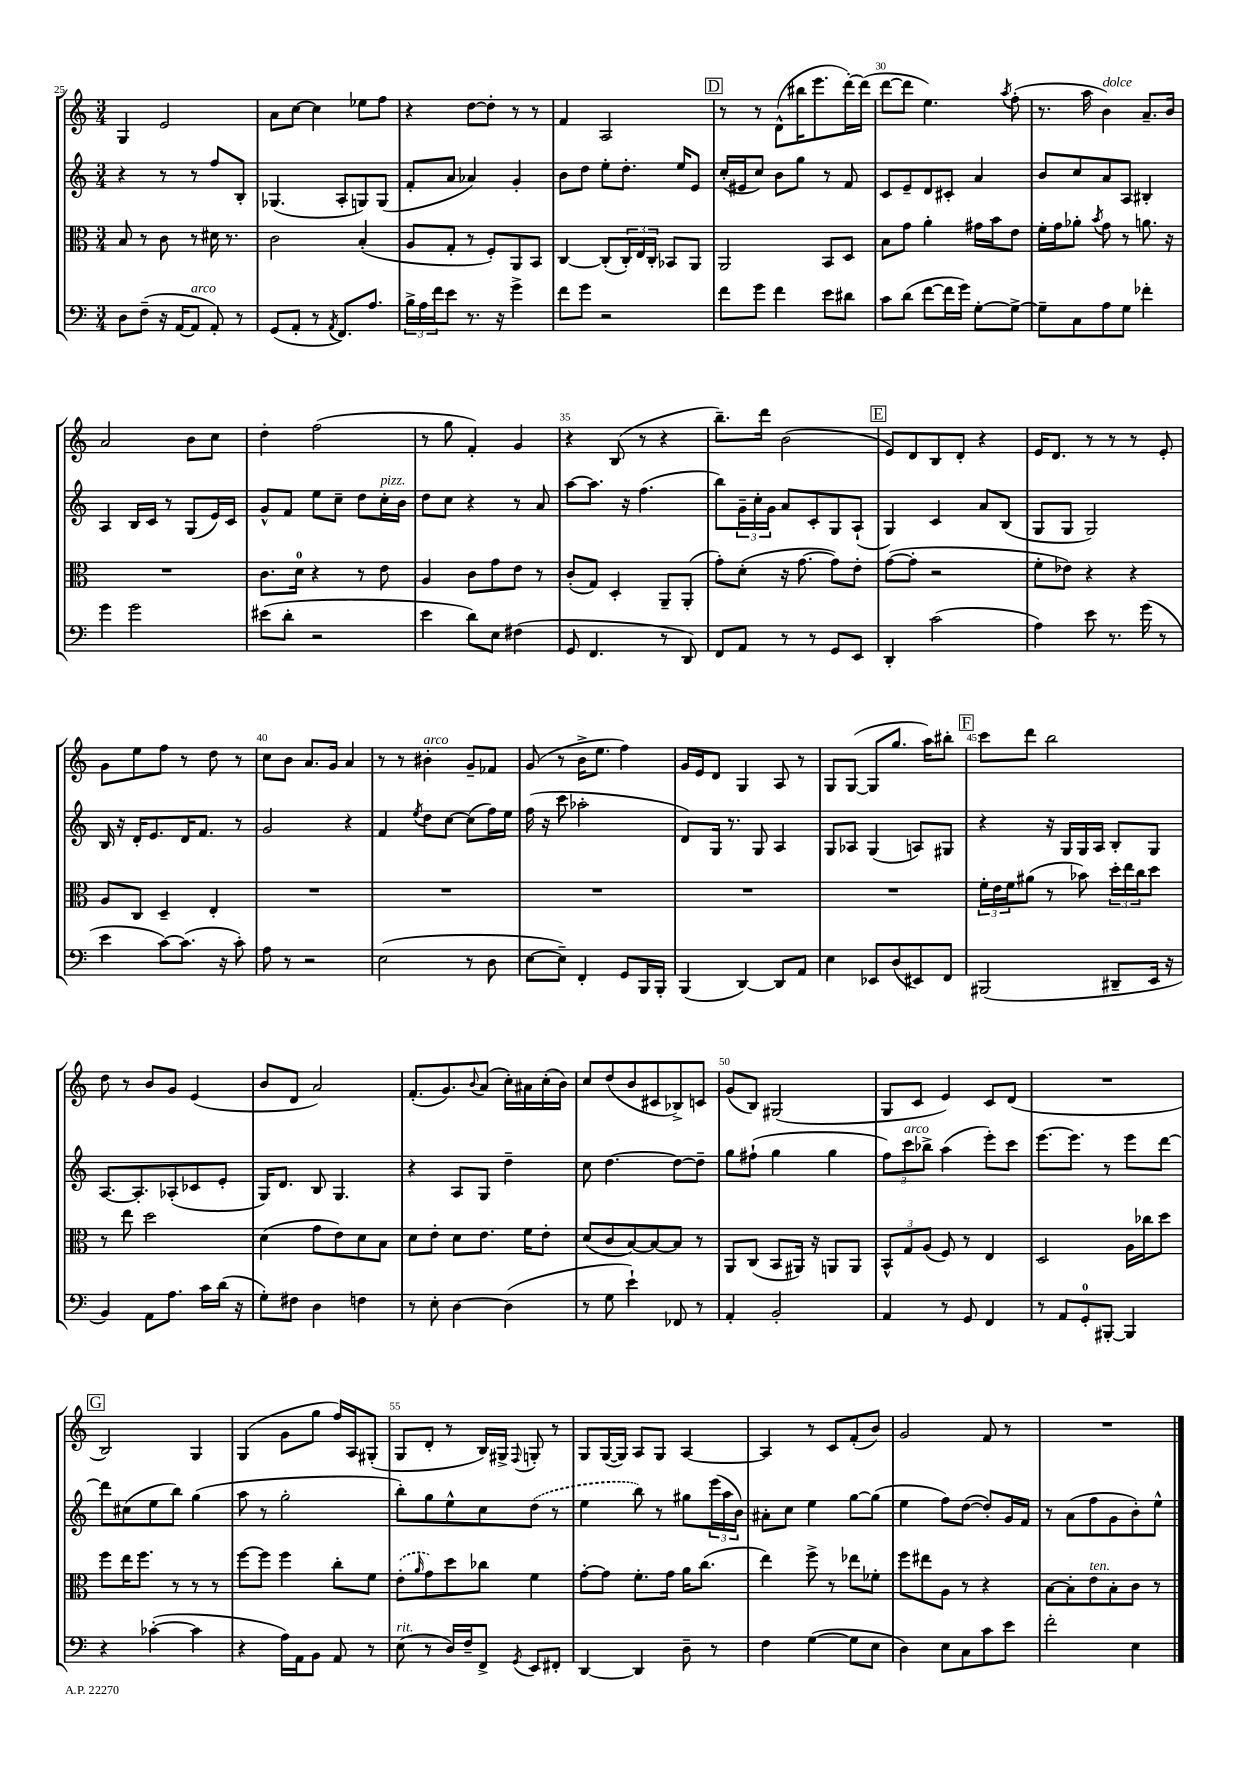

**kern	**kern	**kern	**kern
*staff4	*staff3	*staff2	*staff1
*clefF4	*clefC3	*clefG2	*clefG2
*k[]	*k[]	*k[]	*k[]
*M3/4	*M3/4	*M3/4	*M3/4
8D	8B	4r	4G
(8F~	8r	.	.
16r	8c	8r	2e
[16AA	.	.	.
8AA]	8r	8r	.
8AA')	16d#	8ff	.
.	8.r	.	.
8r	.	8B'	.
=	=	=	=
(8GG	2c	(4.G-	8a
8AA'	.	.	[8cc
8r	.	.	4cc]
8qAA	.	.	.
8.FF)	.	8A'	.
.	(4B'	8G)	8ee-
8.A	.	.	.
.	.	(8G	8ff
=	=	=	=
24B^	8A	8f'	4r
24A	.	.	.
24f	.	.	.
8e	8G'	8a	.
8.r	8r	4a-)	[8dd
.	8F')	.	8dd']
16r	.	.	.
4g^	8AA	4g'	8r
.	8BB	.	8r
=	=	=	=
8f	[4C	8b	4f
8g	.	8dd	.
2r	(8C']	8ee'	2A
.	24C')	8.dd'	.
.	24E	.	.
.	24C'	.	.
.	8BB-	.	.
.	.	16ee	.
.	8AA	8e	.
=	=	=	=
8f	2AA	(16cc'	8r
.	.	16e#	.
8g	.	8cc)	8r
4f	.	8b	(8d^^
.	.	8gg	16bb#
.	.	.	8.eee
8e	8BB	8r	.
8d#	8D	8f	[16ddd')
.	.	.	(16ddd]
=	=	=	=
8c	8B	8c	[8ddd
(8d	8g	8e~	8ddd]
[8f	4a'	8d	4.ee)
16f]	.	8c#'	.
16g)	.	.	.
[8G'	16g#	4a	.
.	16b	.	.
.	.	.	8qaa
8G^_	8e	.	(8ff'
=	=	=	=
8G~]	16f'	8b	8.r
.	16g	.	.
8C	8a-'	8cc	.
.	.	.	16aa
.	8qb	.	.
8A	8g	8a	4b)
8G	8r	8A	.
4f-'	8.a	4B#'	8.a~
.	16r	.	16b
=	=	=	=
4g	2.r	4A	2a
2g	.	16B	.
.	.	16c	.
.	.	8r	.
.	.	(8G	8b
.	.	16e)	8cc
.	.	16c	.
=	=	=	=
(8e#	8.c	8g^^	4dd'
8d'	.	8f	.
.	16d	.	.
2r	4r	8ee	(2ff
.	.	8cc~	.
.	8r	8dd	.
.	8e	16cc'	.
.	.	16b	.
=	=	=	=
4e	4A	8dd	8r
.	.	8cc	8gg
8d)	8c	4r	4f')
8E	8g	.	.
(4F#	8e	8r	4g
.	8r	8a	.
=	=	=	=
8GG	(8c'	[8aa	4r
4.FF	8G)	8.aa]	.
.	4D'	.	(8B
.	.	16r	.
.	.	(4.ff	8r
8r	8AA~	.	4r
8DD)	(8AA'	.	.
=	=	=	=
8FF	8g')	8bb)	8.bb~)
8AA	(8d'	24g~	.
.	.	24cc'	.
.	.	.	16ddd
.	.	24g	.
8r	16r	8a	(2b
.	[8.g	.	.
8r	.	8c'	.
8GG	8g])	8G	.
8EE	8e'	(8A`	.
=	=	=	=
4DD'	([8g	4G)	8e)
.	8g']	.	8d
(2c	2r	4c	8B
.	.	.	8d'
.	.	8a	4r
.	.	(8B	.
=	=	=	=
4A)	8f'	8G	16e
.	.	.	8.d
.	8e-)	8G	.
8e	4r	2G)	8r
8.r	.	.	8r
.	4r	.	8r
(16g	.	.	.
8r	.	.	8e'
=	=	=	=
4e	8A	16B	8g
.	.	16r	.
.	8C	16d'	8ee
.	.	8.e	.
[8c)	4D~	.	8ff
(8.c]	.	16d	8r
.	.	8.f	.
.	4E'	.	8dd
16r	.	.	.
8c')	.	8r	8r
=	=	=	=
8A	2.r	2g	8cc
8r	.	.	8b
2r	.	.	8.a
.	.	.	16g
.	.	4r	4a
=	=	=	=
(2E	2.r	4f	8r
.	.	.	8r
.	.	8qee	.
.	.	8dd	4b#'
.	.	[8cc	.
8r	.	(8cc]	8g~
8D	.	16ff)	8f-
.	.	16ee	.
=	=	=	=
[8E	2.r	(16ff	(8g
.	.	16r	.
8E~])	.	8ccc	8r
4FF'	.	2aa-'	16b^
.	.	.	8.ee
8GG	.	.	4ff)
16BBB	.	.	.
16BBB'	.	.	.
=	=	=	=
(4BBB	2.r	8d)	16g
.	.	.	16e
.	.	16G	8d
.	.	8.r	.
[4DD)	.	.	4G
.	.	8G	.
8DD]	.	4A	8A
8AA	.	.	8r
=	=	=	=
4E	2.r	8G	8G
.	.	8A-	([8G
8EE-	.	(4G	8G]
(8D	.	.	8.gg
8EE#)	.	8A)	.
.	.	.	16aa)
8FF	.	8G#	8bb#'
=	=	=	=
(2BBB#	24f'	4r	8ccc
.	24e	.	.
.	24f	.	.
.	(8a#	.	8ddd
.	8r	16r	2bb
.	.	16G	.
.	8b-)	16G	.
.	.	16A	.
8DD#~	24dd'	8B'	.
.	24ee	.	.
.	24cc	.	.
16EE	8dd	8G	.
16r	.	.	.
=	=	=	=
4BB)	8r	[8.A	8dd
.	8ee	.	8r
.	.	8.A']	.
8AA	2dd	.	8b
8.A	.	(8A-'	8g
.	.	8c-	(4e
16c	.	.	.
(16d	.	8e'	.
16r	.	.	.
=	=	=	=
8G')	(4d	16G)	8b
.	.	8.d	.
8F#	.	.	8d
4D	8g	8B	2a)
.	8e)	4.G	.
4F	8d	.	.
.	8B	.	.
=	=	=	=
8r	8d	4r	(8.f'
8E'	8e'	.	.
.	.	.	8.g)
[4D	8d	8A	.
.	.	.	8qqb
.	8.e	8G	(8a
(4D]	.	4dd~	16cc')
.	16f	.	16a#
.	8e'	.	(16cc'
.	.	.	16b)
=	=	=	=
8r	(8d	8cc	8cc
8G	8c	[4.dd	(8dd
4e`)	[8B)	.	8b
.	8B_	.	8c#
8FF-	8B]	8dd_	8B-^)
8r	8r	8dd~]	8c
=	=	=	=
4AA'	8AA	8gg	(8g
.	(8C	(8ff#`	8B)
2BB'	8BB	4gg	(2G#
.	16AA#)	.	.
.	16r	.	.
.	8AA	4gg	.
.	8AA	.	.
=	=	=	=
4AA	12BB^^	12ff)	8G
.	12G	12ccc	.
.	.	.	8c
.	(12A	12bb-^	.
8r	8F)	(4aa	4e)
8GG	8r	.	.
4FF	4E	8eee')	8c
.	.	8ccc	(8d
=	=	=	=
8r	2D	[8.eee	2.r
8AA	.	.	.
.	.	8.eee]	.
8GG'	.	.	.
[8BBB#'	.	8r	.
4BBB#]	16A	8eee	.
.	16cc-	.	.
.	8dd	[8ddd	.
=	=	=	=
4r	8ff	8ddd]	2B)
.	16ee	(8cc#	.
.	8.ff	.	.
([4c-'	.	8ee	.
.	8r	8bb)	.
4c-]	8r	(4gg	4G
.	8r	.	.
=	=	=	=
4r	[8ff	8aa	(4G
.	8ff]	8r	.
16A)	4ff	2gg'	8g
16AA	.	.	.
8BB	.	.	8gg
8AA	8cc'	.	16ff)
.	.	.	16A
8r	8f	.	(8G#'
=	=	=	=
(8E	(8e'	8bb')	8G
.	16qqa	.	.
8r	8g)	8gg	8d'
16D)	8dd	8ee^^	8r
16F~	.	.	.
8FF^	8cc-	8cc	16B)
.	.	.	16G#^
8qGG	.	.	8qqF
8EE	4f	(8dd	8G'
8FF#'	.	8r	8r
=	=	=	=
[4DD	[8g'	4ee	8G
.	8g]	.	([16G
.	.	.	16G])
4DD]	8.f'	8bb)	8A
.	.	8r	8G
.	16g	.	.
8D~	16a	8gg#	[4A
.	(8.cc	.	.
8r	.	(24eee	.
.	.	24aa	.
.	.	24b)	.
=	=	=	=
4F	4ee)	8a#'	4A]
.	.	8cc	.
([4G	8ff^	4ee	8r
.	8r	.	8c
8G]	8ee-	[8gg	(8f'
8E	8f-'	(8gg]	8b)
=	=	=	=
4D)	8ff	4ee	2g
.	8ee#	.	.
8E	8A	8ff)	.
8C	8r	([8dd	.
8c	4r	8dd'])	8f
8e	.	16g	8r
.	.	16f	.
=	=	=	=
2f'	[8B	8r	2.r
.	8B']	(8a	.
.	8e	8ff	.
.	8B'	8g	.
4E	8c	8b')	.
.	8r	8ee^^	.
==	==	==	==
*-	*-	*-	*-
